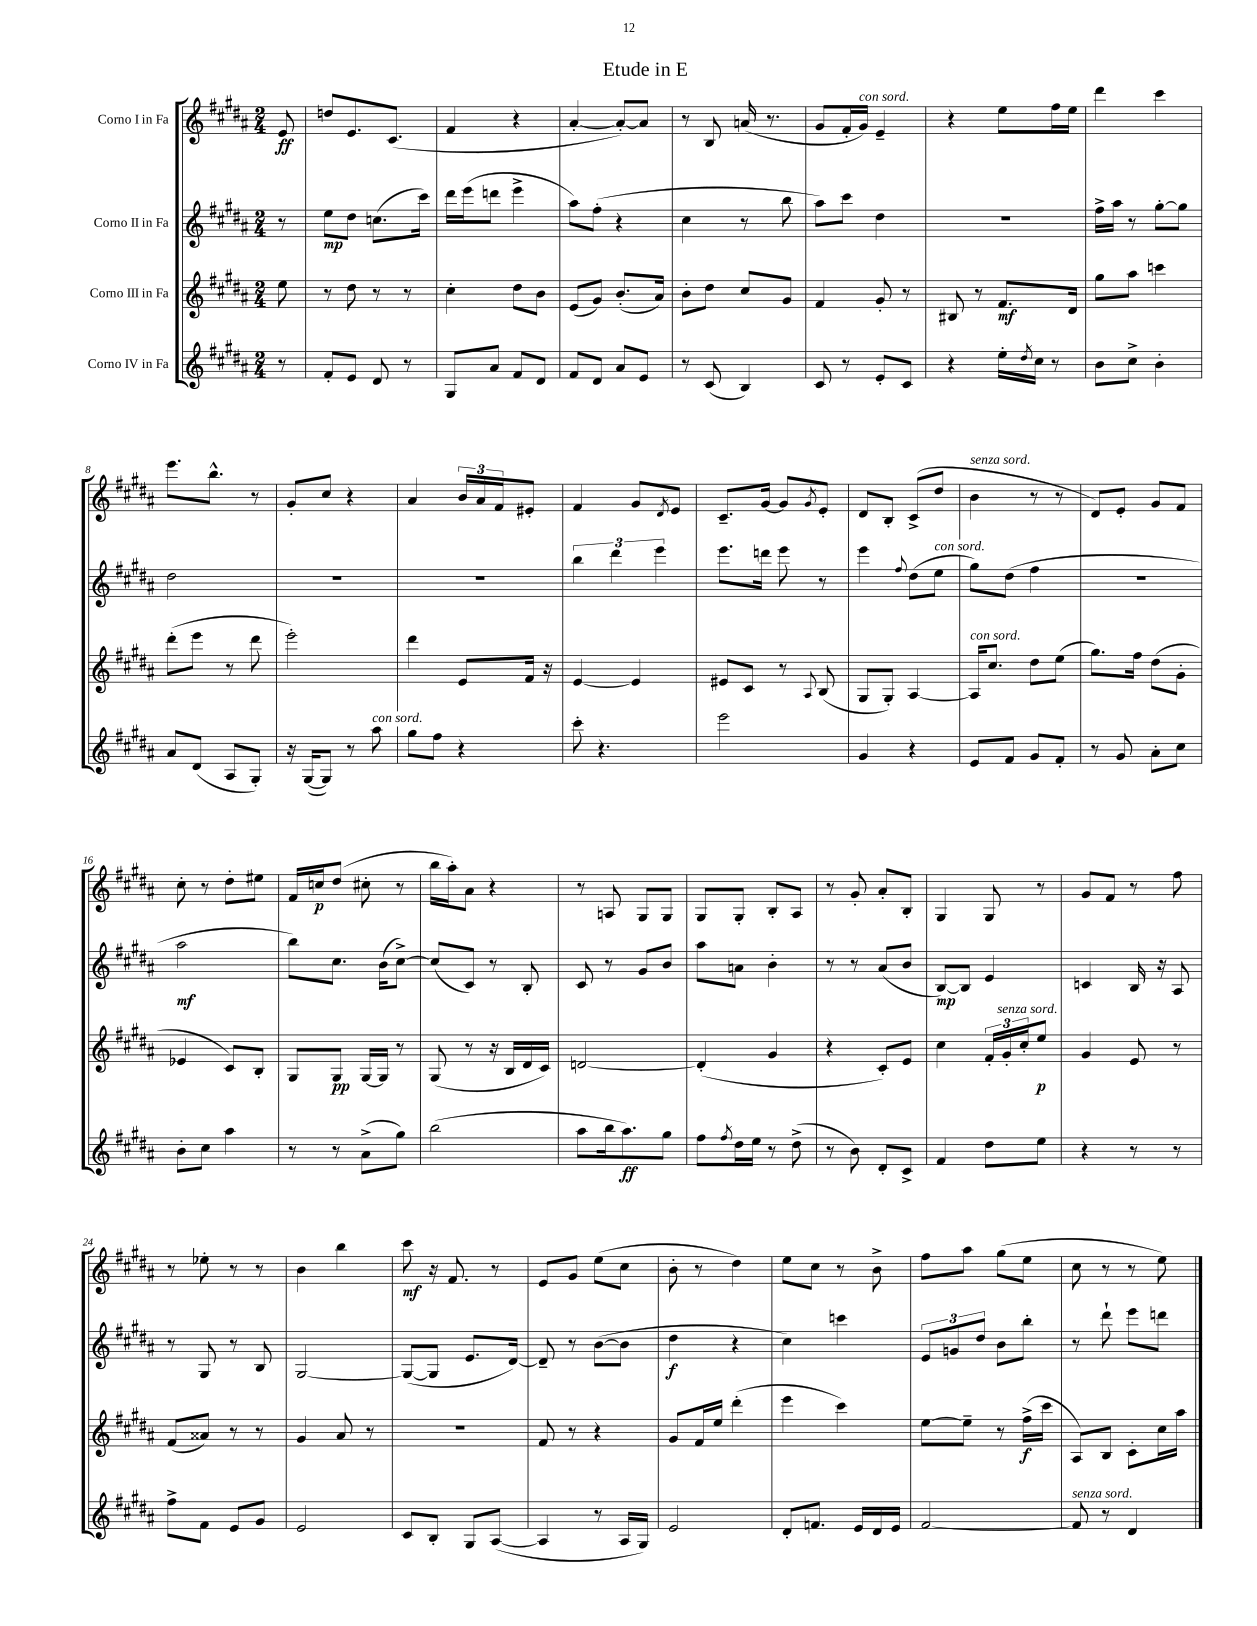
\header { title = "Etude in E" }
<<
\new StaffGroup <<
\new Staff = "s0" \with { instrumentName = "Corno I in Fa" } {
    \clef treble \key b \major \numericTimeSignature \time 2/4 \partial 8
    e'8\ff |
    d''8 e'8. cis'8.( |
    fis'4 r4 |
    ais'4~-. ais'8~-.) ais'8 |
    r8 b8 a'16( r8. |
    gis'8 fis'16-. gis'16^\markup { \italic "con sord." }) e'4-- |
    r4 e''8 fis''16 e''16 |
    dis'''4 cis'''4 |
    e'''8. b''8.-^ r8 |
    gis'8-. cis''8 r4 |
    ais'4 \tuplet 3/2 { b'16 ais'16 fis'16 } eis'8-. |
    fis'4 gis'8 \acciaccatura { dis'8 } e'8 |
    cis'8.-- gis'16~ gis'8 \acciaccatura { gis'8 } e'8-. |
    dis'8 b8-. cis'8->( dis''8 |
    b'4^\markup { \italic "senza sord." } r8 r8 |
    dis'8) e'8-. gis'8 fis'8 |
    cis''8-. r8 dis''8-. eis''8 |
    fis'16 c''16\p dis''8( cis''8-. r8 |
    b''16 ais''16-.) ais'8 r4 |
    r8 a8 gis8 gis8 |
    gis8 gis8-. b8-. ais8 |
    r8 gis'8-. ais'8-. b8-. |
    gis4 gis8 r8 |
    gis'8 fis'8 r8 fis''8 |
    r8 ees''8-. r8 r8 |
    b'4 b''4 |
    cis'''8\mf r16 fis'8. r8 |
    e'8 gis'8 e''8( cis''8 |
    b'8-. r8 dis''4) |
    e''8 cis''8 r8 b'8-> |
    fis''8 ais''8 gis''8( e''8 |
    cis''8 r8 r8 e''8) \bar "|." |
}
\new Staff = "s1" \with { instrumentName = "Corno II in Fa" } {
    \clef treble \key b \major \numericTimeSignature \time 2/4 \partial 8
    r8 |
    e''8\mp dis''8 c''8.( cis'''16) |
    dis'''16 e'''16( d'''8 e'''4-> |
    ais''8) fis''8-.( r4 |
    cis''4 r8 b''8 |
    ais''8) cis'''8 dis''4 |
    R2 |
    fis''16-> ais''16 r8 gis''8~-. gis''8 |
    dis''2 |
    R2 |
    r2 |
    \tuplet 3/2 { b''4 dis'''4 e'''4 } |
    e'''8. d'''16 e'''8 r8 |
    e'''4 \appoggiatura { fis''8 } dis''8( e''8^\markup { \italic "con sord." } |
    gis''8) dis''8( fis''4 |
    R2 |
    ais''2\mf |
    b''8) cis''8. b'16( cis''8~->) |
    cis''8( cis'8) r8 b8-. |
    cis'8 r8 gis'8 b'8 |
    ais''8 a'8 b'4-. |
    r8 r8 ais'8( b'8 |
    b8~\mp) b8 e'4 |
    c'4 b16 r16 ais8 |
    r8 gis8 r8 b8 |
    gis2~ |
    gis8~( gis8 e'8. dis'16~) |
    dis'8-- r8 b'8~( b'8 |
    dis''4\f r4 |
    cis''4) c'''4 |
    \tuplet 3/2 { e'8 g'8 dis''8 } b'8 b''8-. |
    r8 dis'''8-! e'''8 d'''8 \bar "|." |
}
\new Staff = "s2" \with { instrumentName = "Corno III in Fa" } {
    \clef treble \key b \major \numericTimeSignature \time 2/4 \partial 8
    e''8 |
    r8 dis''8 r8 r8 |
    cis''4-. dis''8 b'8 |
    e'8( gis'8) b'8.-.( ais'16) |
    b'8-. dis''8 cis''8 gis'8 |
    fis'4 gis'8-. r8 |
    bis8 r8 fis'8.\mf dis'16 |
    gis''8 ais''8 c'''4 |
    dis'''8-.( e'''8 r8 dis'''8 |
    e'''2-.) |
    dis'''4 e'8 fis'16 r16 |
    e'4~ e'4 |
    eis'8 cis'8 r8 \appoggiatura { ais8 } b8( |
    gis8 gis8-.) ais4~ |
    ais16^\markup { \italic "con sord." } cis''8. dis''8 e''8( |
    gis''8.) fis''16 dis''8( gis'8-. |
    ees'4 cis'8) b8-. |
    gis8 gis8\pp gis16~ gis16 r8 |
    gis8( r8 r16 b16 dis'16 cis'16) |
    d'2~ |
    d'4-.( gis'4 |
    r4 cis'8-.) e'8 |
    cis''4 \tuplet 3/2 { fis'16-. gis'16-.^\markup { \italic "senza sord." } cis''16-. } e''8\p |
    gis'4 e'8 r8 |
    fis'8( aisis'8) r8 r8 |
    gis'4 ais'8 r8 |
    r2 |
    fis'8 r8 r4 |
    gis'8 fis'16 e''16 dis'''4-.( |
    e'''4 cis'''4) |
    e''8~ e''8-- r8 fis''16->\f( cis'''16 |
    ais8) b8 cis'8-. cis''16 ais''16 \bar "|." |
}
\new Staff = "s3" \with { instrumentName = "Corno IV in Fa" } {
    \clef treble \key b \major \numericTimeSignature \time 2/4 \partial 8
    r8 |
    fis'8-. e'8 dis'8 r8 |
    gis8 ais'8 fis'8 dis'8 |
    fis'8 dis'8 ais'8 e'8 |
    r8 cis'8( b4) |
    cis'8 r8 e'8-. cis'8 |
    r4 e''16-. \acciaccatura { dis''8 } cis''16 r8 |
    b'8 cis''8-> b'4-. |
    ais'8 dis'8( ais8 gis8-.) |
    r16 gis16~( gis8) r8 ais''8^\markup { \italic "con sord." } |
    gis''8 fis''8 r4 |
    cis'''8-. r4. |
    e'''2 |
    gis'4 r4 |
    e'8 fis'8 gis'8 fis'8-. |
    r8 gis'8 ais'8-. cis''8 |
    b'8-. cis''8 ais''4 |
    r8 r8 ais'8->( gis''8) |
    b''2( |
    ais''8 b''16 ais''8.\ff) gis''8 |
    fis''8 \acciaccatura { fis''8 } dis''16 e''16 r8 dis''8->( |
    r8 b'8) dis'8-. cis'8-> |
    fis'4 dis''8 e''8 |
    r4 r8 r8 |
    fis''8-> fis'8 e'8 gis'8 |
    e'2 |
    cis'8 b8-. gis8 ais8~( |
    ais4 r8 ais16 gis16) |
    e'2 |
    dis'8-. f'8. e'16 dis'16 e'16 |
    fis'2~ |
    fis'8^\markup { \italic "senza sord." } r8 dis'4 \bar "|." |
}
>>
>>
